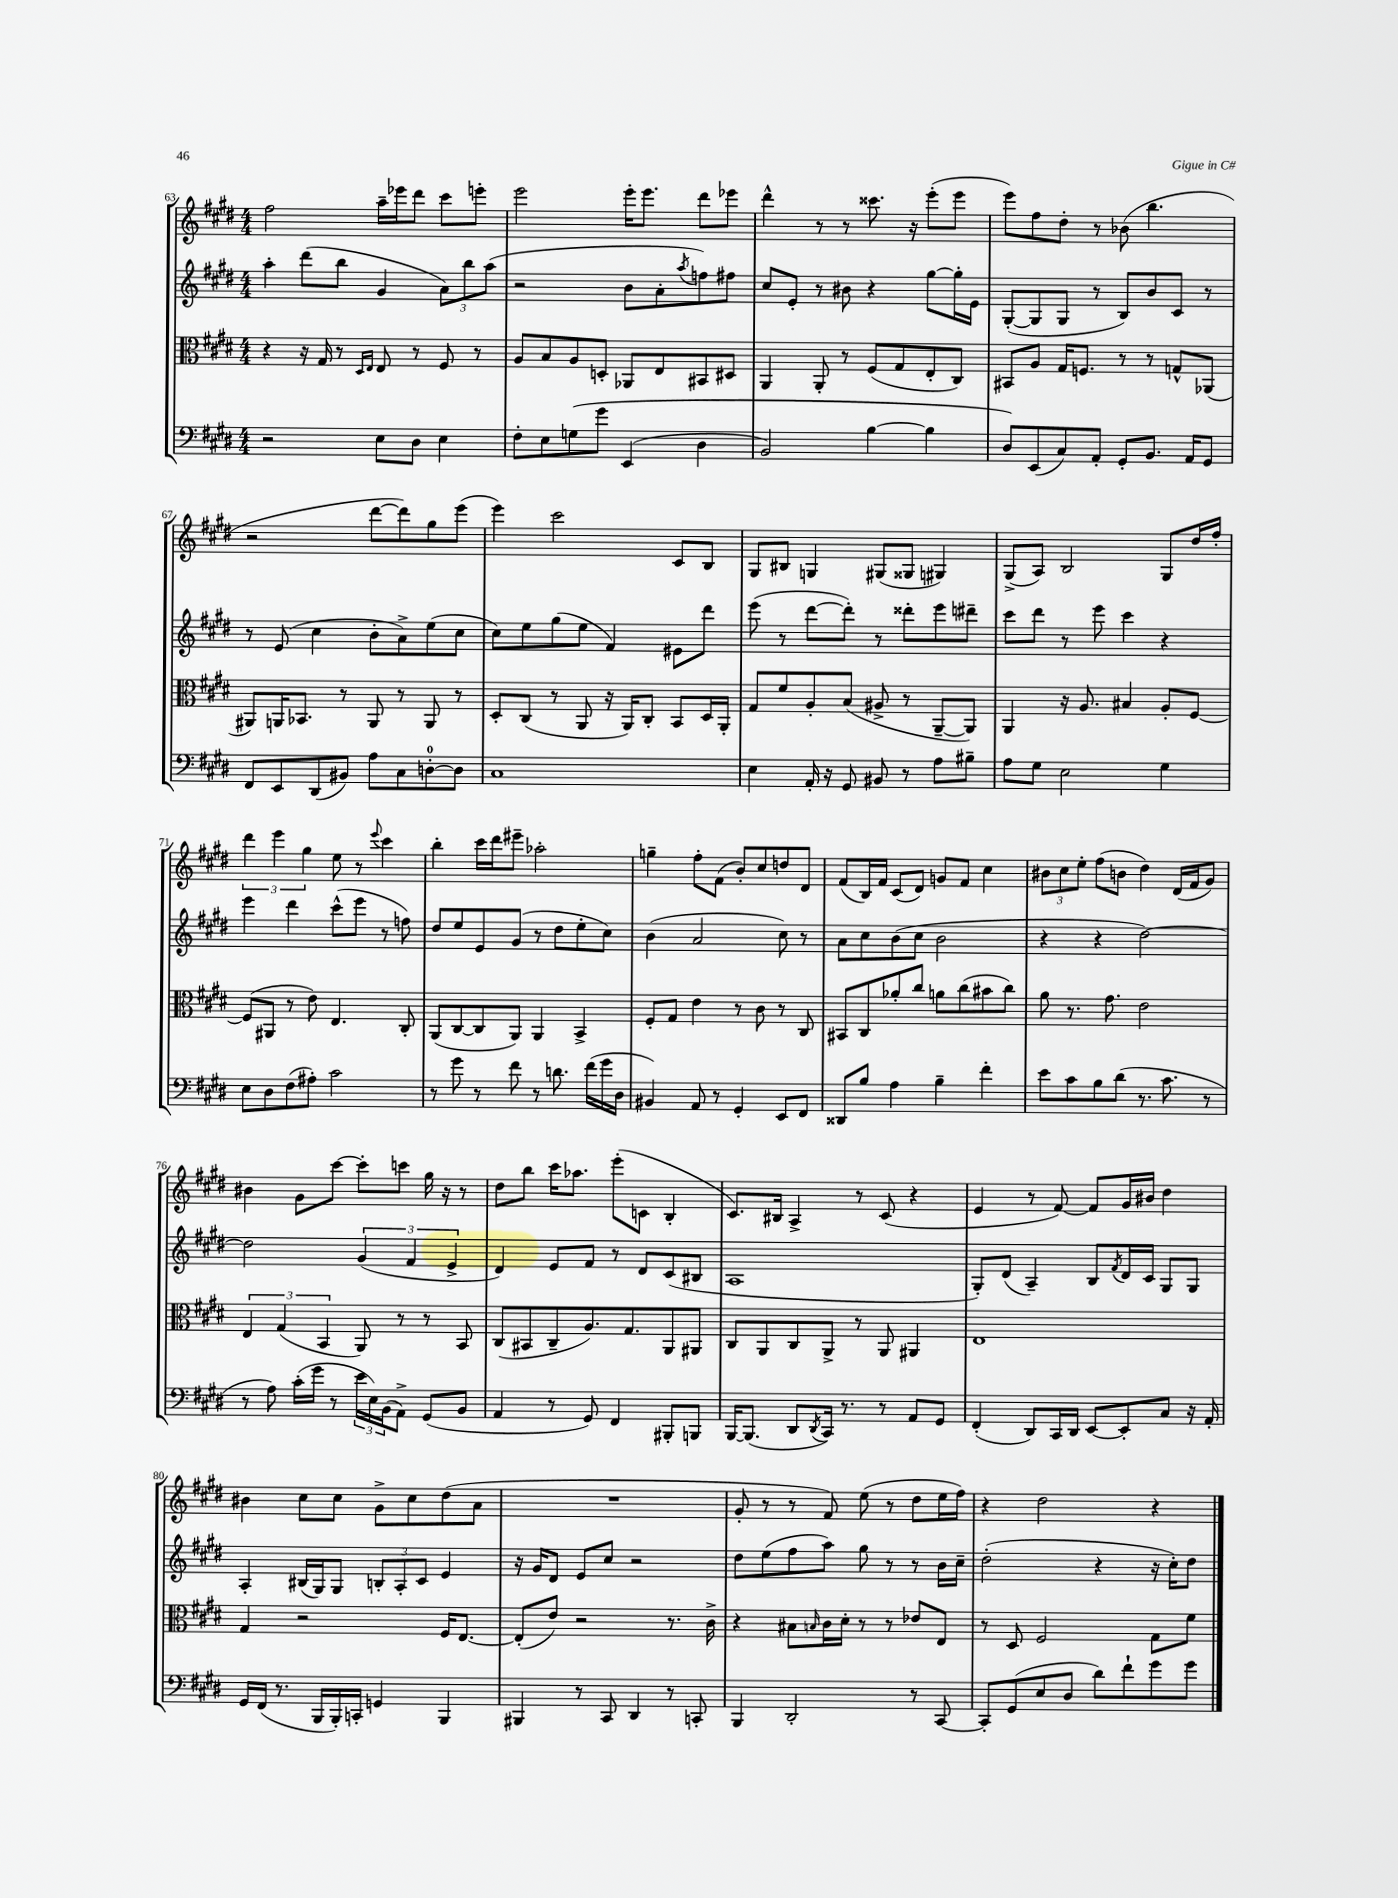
<<
\new StaffGroup <<
\new Staff = "s0" {
    \clef treble \key e \major \numericTimeSignature \time 4/4
    fis''2 a''16-- ees'''16 dis'''8 cis'''8 e'''8-. |
    e'''2 e'''16-. e'''8. dis'''8 ees'''8 |
    dis'''4-^ r8 r8 cisis'''8. r16 e'''8-.( e'''8 |
    e'''8) fis''8 dis''8-. r8 bes'8( b''4. |
    r2 dis'''8~ dis'''8) gis''8 e'''8( |
    e'''4) cis'''2 cis'8 b8 |
    gis8 bis8 g4 gis8( gisis8 gis4) |
    gis8->( a8) b2 gis8 dis''16 fis''16-. |
    \tuplet 3/2 { dis'''4 e'''4 gis''4 } e''8 r8 \appoggiatura { e'''8 } cis'''4 |
    b''4-. cis'''16 dis'''16 eis'''8-- aes''2-. |
    g''4-- fis''8-. fis'8( b'8-.) cis''8 d''8 dis'8 |
    fis'8( b16) fis'16 cis'8( dis'8) g'8 fis'8 cis''4 |
    \tuplet 3/2 { bis'8 cis''8 e''8-. } fis''8( b'8 dis''4) dis'16( fis'16 gis'8) |
    bis'4 gis'8 cis'''8~ cis'''8-. c'''8 gis''16 r16 r8 |
    dis''8 b''8 cis'''16 aes''8. e'''8-.( c'8 b4-. |
    cis'8.) bis16 a4-> r8 cis'8( r4 |
    e'4 r8 fis'8~) fis'8 gis'16 bis'16 dis''4 |
    bis'4 cis''8 cis''8 gis'8-> cis''8 dis''8( a'8 |
    R1 |
    gis'8-. r8 r8 fis'8) e''8( r8 dis''8 e''16 fis''16) |
    r4 dis''2 r4 \bar "|." |
}
\new Staff = "s1" {
    \clef treble \key e \major \numericTimeSignature \time 4/4
    a''4-. dis'''8( b''8 gis'4 \tuplet 3/2 { a'8) b''8 a''8( } |
    r2 b'8 a'8-. \acciaccatura { a''8 } f''8) fis''8 |
    cis''8 e'8-. r8 bis'8 r4 gis''8~ gis''16-. e'16 |
    gis8~-.( gis8 gis8 r8 b8) b'8 cis'8 r8 |
    r8 e'8( cis''4 b'8-. a'8->) e''8( cis''8 |
    cis''8) e''8 gis''8( e''8 fis'4) eis'8 dis'''8 |
    e'''8( r8 dis'''8~ dis'''8-.) r8 disis'''8-. e'''8 dis'''8-- |
    cis'''8 dis'''8 r8 e'''8 cis'''4 r4 |
    e'''4 dis'''4 cis'''8-^( e'''8 r8 f''8) |
    dis''8 e''8 e'8 gis'8( r8 dis''8 e''8-. cis''8) |
    b'4( a'2 cis''8) r8 |
    a'8 cis''8 b'8( cis''8 b'2 |
    r4 r4 dis''2~) |
    dis''2 \tuplet 3/2 { gis'4( fis'4 e'4-> } |
    dis'4) e'8 fis'8 r8 dis'8 cis'8( bis8 |
    a1 |
    gis8-.) dis'8( a4--) b8 \acciaccatura { fis'8 } dis'16 cis'16 gis8 gis8 |
    a4-. bis16( gis16) gis8 \tuplet 3/2 { b8-. a8-. cis'8 } e'4 |
    r16 gis'16 dis'8 e'8 cis''8 r2 |
    dis''8 e''8( fis''8 a''8) gis''8 r8 r8 b'16 cis''16-- |
    dis''2-.( r4 r16 cis''16-.) dis''8 \bar "|." |
}
\new Staff = "s2" {
    \clef alto \key e \major \numericTimeSignature \time 4/4
    r4 r16 gis16 r8 \grace { dis16 e16 } e8 r8 fis8 r8 |
    a8 b8 a8 d8-. aes,8 e8 bis,8 dis8 |
    a,4 a,8-. r8 fis8( gis8 e8-. cis8) |
    bis,8 a8 gis16 f8. r8 r8 g8-^ aes,8( |
    ais,8) a,16 bes,8. r8 a,8 r8 a,8 r8 |
    dis8-. cis8( r8 a,8 r16 a,16) cis8-. b,8 dis16 a,16-. |
    gis8 fis'8 a8-. b8( ais8-> r8 a,8~-- a,8) |
    a,4 r16 a8. bis4 a8-. fis8~ |
    fis8( ais,8 r8 e'8) e4. cis8-. |
    a,8( cis8~ cis8 a,8) a,4 b,4-> |
    fis8-. gis8 e'4 r8 cis'8 r8 cis8 |
    bis,8 cis8 aes'8-. cis''8 a'8 cis''8( bis'8 cis''8) |
    a'8 r8. gis'8. e'2 |
    \tuplet 3/2 { e4 gis4( b,4 } a,8) r8 r8 b,8 |
    cis8( bis,8 cis8-- a8.) gis8. a,8 ais,8 |
    cis8 a,8 cis8 a,8-> r8 a,8 ais,4 |
    e1 |
    gis4 r2 fis16 e8.~ |
    e8-.( e'8) r2 r8. cis'16-> |
    r4 bis8 \grace { b16 } cis'16 dis'16-. r8 r8 ees'8 e8 |
    r8 dis8 fis2 gis8 fis'8 \bar "|." |
}
\new Staff = "s3" {
    \clef bass \key e \major \numericTimeSignature \time 4/4
    r2 e8 dis8 e4 |
    fis8-. e8 g8\( gis'8 e,4( dis4 |
    b,2) b4~ b4 |
    dis8\) e,8( cis8) a,8-. gis,8-. b,8. a,16 gis,8 |
    fis,8 e,8 dis,8( bis,8) a8 cis8 d8-0~-. d8 |
    cis1 |
    e4 a,16-. r16 gis,8 bis,8 r8 a8 bis8-- |
    a8 gis8 e2 gis4 |
    e8 dis8 fis8( ais8-.) cis'2 |
    r8 gis'8 r8 fis'8 r8 d'8. fis'16( gis'16 dis16 |
    bis,4) a,8 r8 gis,4-. e,8 fis,8 |
    disis,8 b8 a4 b4-- fis'4-. |
    e'8 cis'8 b8 dis'8( r8. cis'8. r8 |
    r8 a8) cis'16-.( gis'16 r8 \tuplet 3/2 { e'16 e16) b,16( } a,8->) gis,8( b,8 |
    a,4 r8 gis,8) fis,4 bis,,8-. b,,8 |
    b,,16~ b,,8.( dis,8 \acciaccatura { dis,8 } cis,16) r8. r8 a,8 gis,8 |
    fis,4-.( dis,8) cis,16 dis,16 e,8~ e,8-. cis8 r16 a,16-. |
    gis,16 fis,16( r8. b,,16 b,,16-.) c,16-. g,4 b,,4 |
    bis,,4 r8 cis,8 dis,4 r8 c,8-. |
    b,,4 dis,2-. r8 cis,8~ |
    cis,8-. gis,8( e8 dis8 dis'8) fis'8-! gis'8 gis'8 \bar "|." |
}
>>
>>
\layout { \context { \Score currentBarNumber = #63 } }
